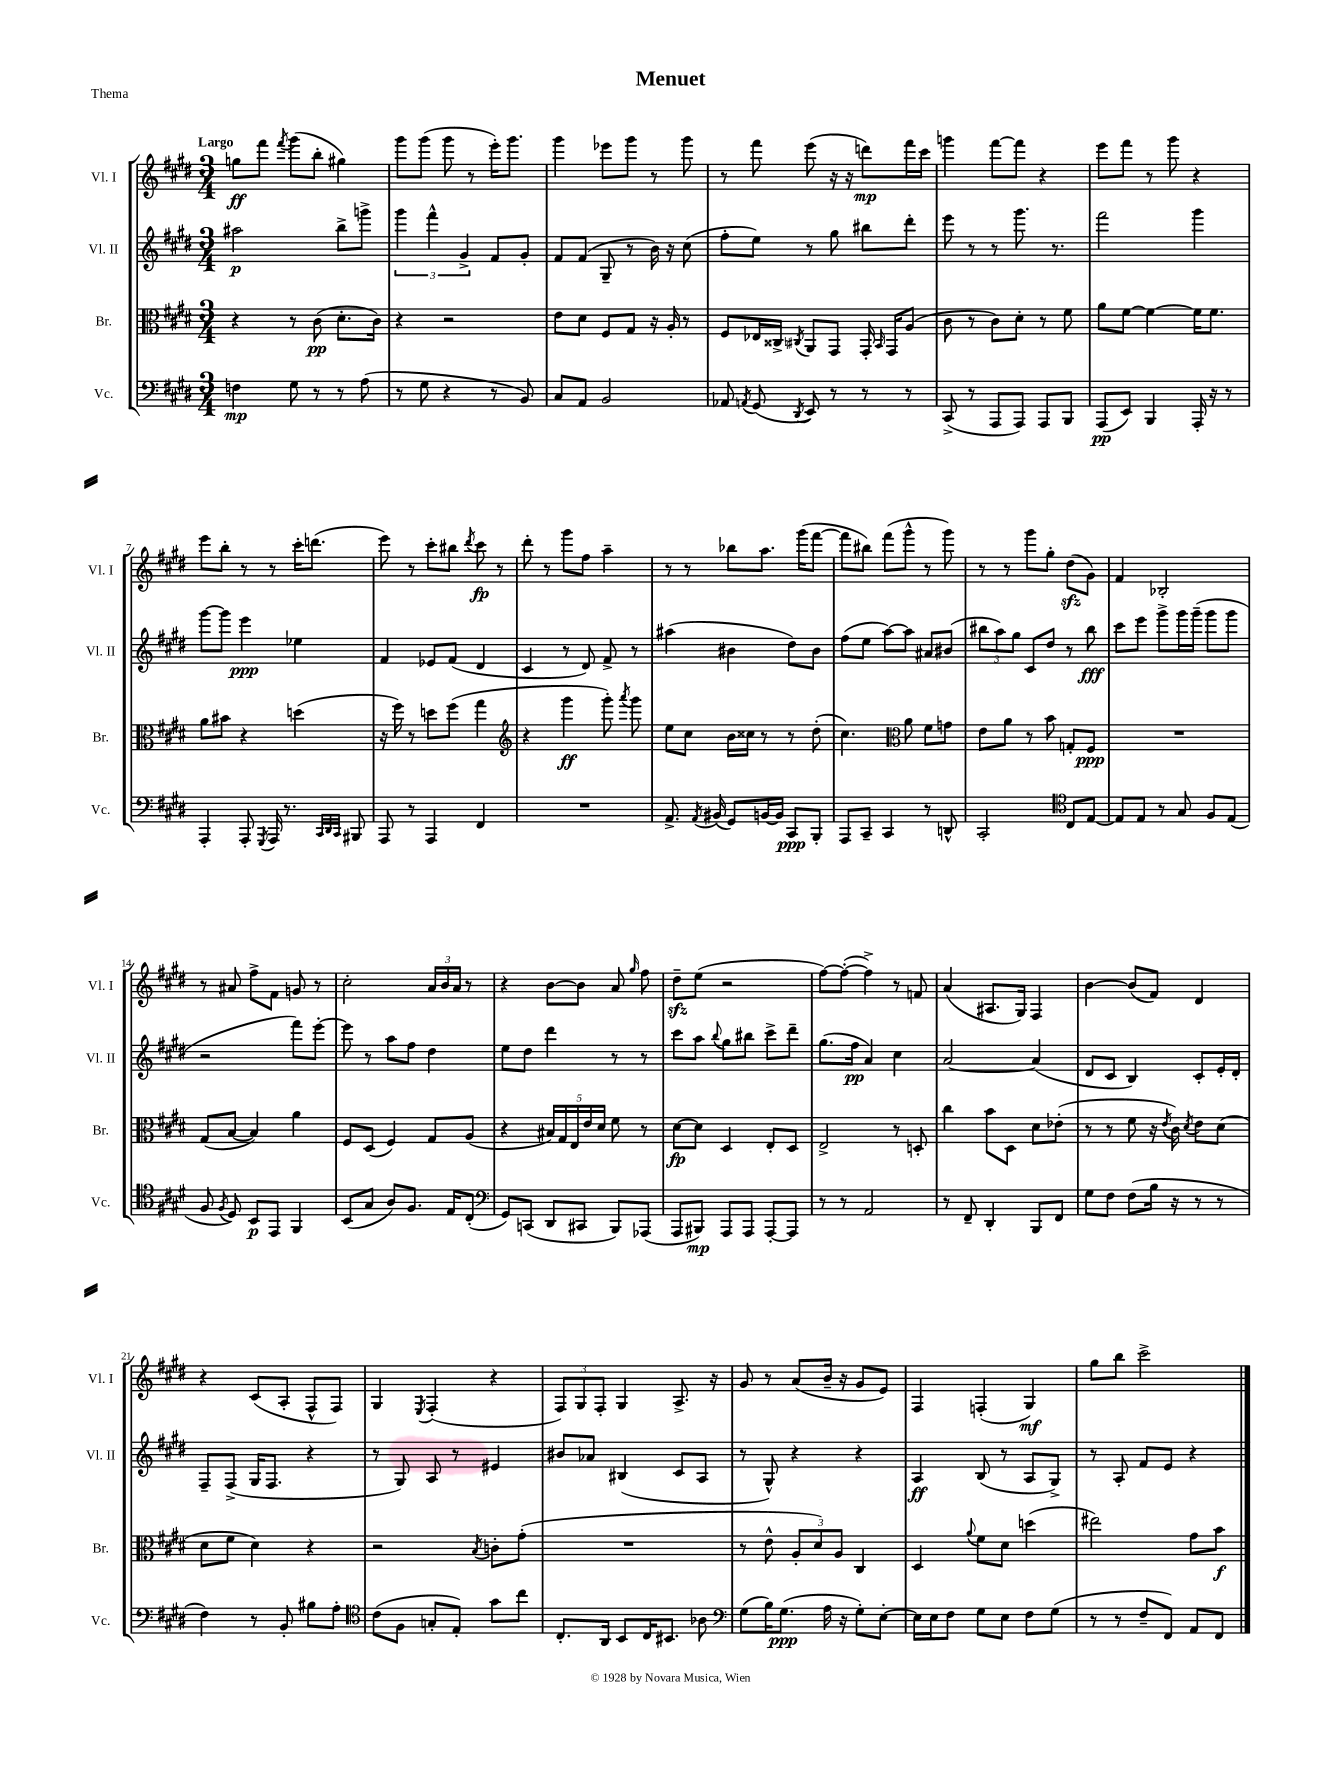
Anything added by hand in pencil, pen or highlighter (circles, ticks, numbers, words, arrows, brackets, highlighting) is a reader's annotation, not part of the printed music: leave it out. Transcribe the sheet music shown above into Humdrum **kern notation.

**kern	**kern	**kern	**kern
*staff4	*staff3	*staff2	*staff1
*clefF4	*clefC3	*clefG2	*clefG2
*k[f#c#g#d#]	*k[f#c#g#d#]	*k[f#c#g#d#]	*k[f#c#g#d#]
*M3/4	*M3/4	*M3/4	*M3/4
4F	4r	2aa#	8gg
.	.	.	8fff#
.	.	.	8qfff#
8G#	8r	.	(8ggg#
8r	(8c#	.	8bb'
8r	8.d#'	8bb^	4gg#)
(8A	.	8ggg^	.
.	16c#)	.	.
=	=	=	=
8r	4r	6ggg#	8ggg#
8G#	.	.	(8ggg#
.	.	6fff#^^	.
4r	2r	.	8ggg#
.	.	6g#^	.
.	.	.	8r
8r	.	8f#	16eee')
.	.	.	8.ggg#
8BB)	.	8g#'	.
=	=	=	=
8C#	8e	8f#	4ggg#
8AA	8d#	(8f#	.
2BB	8F#	8G#~	8eee-
.	8G#	8r	8ggg#
.	16r	16b)	8r
.	16A'	16r	.
.	8r	(8cc#	8ggg#
=	=	=	=
8AA-	8F#	8ff#'	8r
8qAA	.	.	.
(8GG#	16E-	8ee)	8fff#
.	16C##^	.	.
8qDD#	8qC#	.	.
8EE)	8AA	8r	(8eee
8r	8GG#	8gg#	16r
.	.	.	16r
8r	16GG#'	8bb#	8ddd)
.	16qqBB	.	.
.	16GG#	.	.
8r	(8A	8ddd#'	16fff#
.	.	.	16ccc#
=	=	=	=
(8CC#^	8c#	8eee	4ggg
8r	8r	8r	.
8AAA	8c#)	8r	[8fff#
8AAA)	8d#'	8.ggg#	8fff#]
8AAA	8r	.	4r
.	.	8.r	.
8BBB	8f#	.	.
=	=	=	=
(8AAA	8a	2fff#	8eee
8EE)	[8f#	.	8fff#
4BBB	4f#_	.	8r
.	.	.	8ggg#
16AAA'	16f#]	4ggg#	4r
16r	8.f#	.	.
8r	.	.	.
=	=	=	=
4AAA'	8a	[8ggg#	8eee
.	8b#	8ggg#]	8bb'
8AAA'	4r	4eee	8r
8qGGG#	.	.	.
16AAA	.	.	8r
8.r	.	.	.
.	(4dd	4ee-	16ccc#'
.	.	.	(8.ddd
32qqCC#	.	.	.
32qqDD#	.	.	.
32qqCC#	.	.	.
8BBB#	.	.	.
=	=	=	=
8AAA	16r	4f#	8eee)
.	16ff#)	.	.
8r	8r	.	8r
4AAA	8dd	8e-	8ccc#'
.	(8ff#	(8f#	8bb#
.	.	.	8qddd#
4FF#	4gg#	4d#	8ccc#
.	.	.	8r
=	=	=	=
*	*clefG2	*	*
2.r	4r	4c#	8ddd#'
.	.	.	8r
.	4ggg#	8r	8ggg#
.	.	8d#)	8ff#
.	8ggg#')	8f#^	4aa~
.	8qaaa	.	.
.	8ggg#	8r	.
=	=	=	=
8.AA^	8ee	(4aa#	8r
.	8cc#	.	8r
8qAA	.	.	.
(16BB#	.	.	.
8GG#)	16b	4b#	8bb-
.	16cc##	.	.
[16BB	8r	.	8.aa
16BB]	.	.	.
8CC#	8r	8dd#)	.
.	.	.	(16ggg#
8BBB'	(8dd#'	8b#	[8fff#
=	=	=	=
8AAA	4.cc#)	(8ff#	8fff#]
8CC#~	.	8ee	8bb#)
4CC#	.	[8aa)	(8fff#
*	*clefC3	*	*
.	8a	8aa]	8ggg#^^
8r	8f#	8a#	8r
8DD^^	8g	(8b#	8ggg#)
=	=	=	=
2CC#'	8e	12bb#	8r
.	.	12aa)	.
.	8a	.	8r
.	.	12gg#	.
.	8r	8c#	8ggg#
.	8b	8dd#	8gg#'
*clefC4	*	*	*
8C#	8G'	8r	(8dd#
[8E	8F#	8bb#	8g#)
=	=	=	=
8E]	2.r	8ccc#	4f#
8E	.	8eee	.
8r	.	8ggg#^	2B-'
8G#	.	16ggg#	.
.	.	(16ggg#~	.
8F#	.	8ggg#	.
(8E	.	8ggg#	.
=	=	=	=
8F#	(8G#	2r	8r
8qF#	.	.	.
8D#)	[8B	.	8a#
8BB	4B])	.	8ff#^
8EE	.	.	8f#
4FF#	4a	8fff#)	8g
.	.	[8eee'	8r
=	=	=	=
(8BB	8F#	8eee]	2cc#'
8G#	(8D#	8r	.
8A)	4F#)	8aa	.
8.F#	.	8ff#	.
.	8G#	4dd#	24a
.	.	.	24b
16E	.	.	.
.	.	.	24a
(8C#'	(8A	.	8r
=	=	=	=
*clefF4	*	*	*
8GG#)	4r	8ee	4r
(8CC	.	8dd#	.
8DD#	20B#)	4ddd#	[8b
.	20G#	.	.
.	20E	.	.
8CC#	.	.	8b]
.	20e	.	.
.	20d#	.	.
8BBB)	8f#	8r	8a
.	.	.	16qqgg#
(8AAA-	8r	8r	8ff#
=	=	=	=
8AAA	[8d#	8ccc#	8dd#~
8BBB#)	8d#]	8aa	(8ee
.	.	8qqbb	.
8AAA	4D#	8gg#	2r
8AAA	.	8bb#	.
[8AAA'	8E'	8ccc#^	.
8AAA]	8D#	8ddd#~	.
=	=	=	=
8r	2E^	(8.gg#	[8ff#)
8r	.	.	(8ff#'_
.	.	16ff#	.
2AA	.	4a)	4ff#^])
.	8r	4cc#	8r
.	8D'	.	8f
=	=	=	=
8r	4cc#	[2a	(4a
8FF#~	.	.	.
4DD#'	8b	.	8.A#
.	8D#	.	.
.	.	.	16G#)
8BBB	8d#	(4a]	4F#
8FF#	(8e-'	.	.
=	=	=	=
8G#	8r	8d#	[4b
8F#	8r	8c#	.
(8F#	8f#	4B)	(8b]
16B	16r	.	8f#)
.	8qe	.	.
16r	16c#)	.	.
.	8qd#	.	.
8r	8e	8c#'	4d#
8r	(8d#	16e'	.
.	.	16d#'	.
=	=	=	=
4F#)	8d#	8F#~	4r
.	8f#	(8F#^	.
8r	4d#)	16G#	(8c#
.	.	8.F#	.
8BB'	.	.	8A'
8B#	4r	4r	8F#^^
8A'	.	.	8F#)
=	=	=	=
*clefC4	*	*	*
(8c#	2r	8r	4G#
8F#	.	8G#)	.
.	.	.	8qE
8G'	.	8A	(4F#'
8E')	.	8r	.
.	8qB	.	.
8g#	8c'	4e#	4r
8cc#	(8g#'	.	.
=	=	=	=
8.C#'	2.r	8b#	12F#)
.	.	.	12G#
.	.	8a-	.
.	.	.	12F#'
16AA	.	.	.
8BB	.	(4B#	4G#
16C#	.	.	.
8.BB#	.	.	.
.	.	8c#	8.A^
8A-	.	8A	.
.	.	.	16r
=	=	=	=
*clefF4	*	*	*
(8G#	8r	8r	8g#
16B)	8e^^	8G#^^)	8r
(8.G#	.	.	.
.	12A'	4r	(8a
.	12d#)	.	.
16A	.	.	16b~
.	12A	.	.
16r	.	.	16r
8G#')	4C#	4r	8g#
[8E'	.	.	8e)
=	=	=	=
16E]	4D#	4A	4F#
16E	.	.	.
8F#	.	.	.
.	8qqa	.	.
8G#	8f#	(8B	(4F'
8E	8d#	8r	.
8F#	(4dd	8A	4G#)
(8G#	.	8G#^)	.
=	=	=	=
8r	2ee#)	8r	8gg#
8r	.	8A'	8bb
8F#~	.	8f#	2ccc#^
8FF#)	.	8e	.
8AA	8g#	4r	.
8FF#	8b	.	.
==	==	==	==
*-	*-	*-	*-
